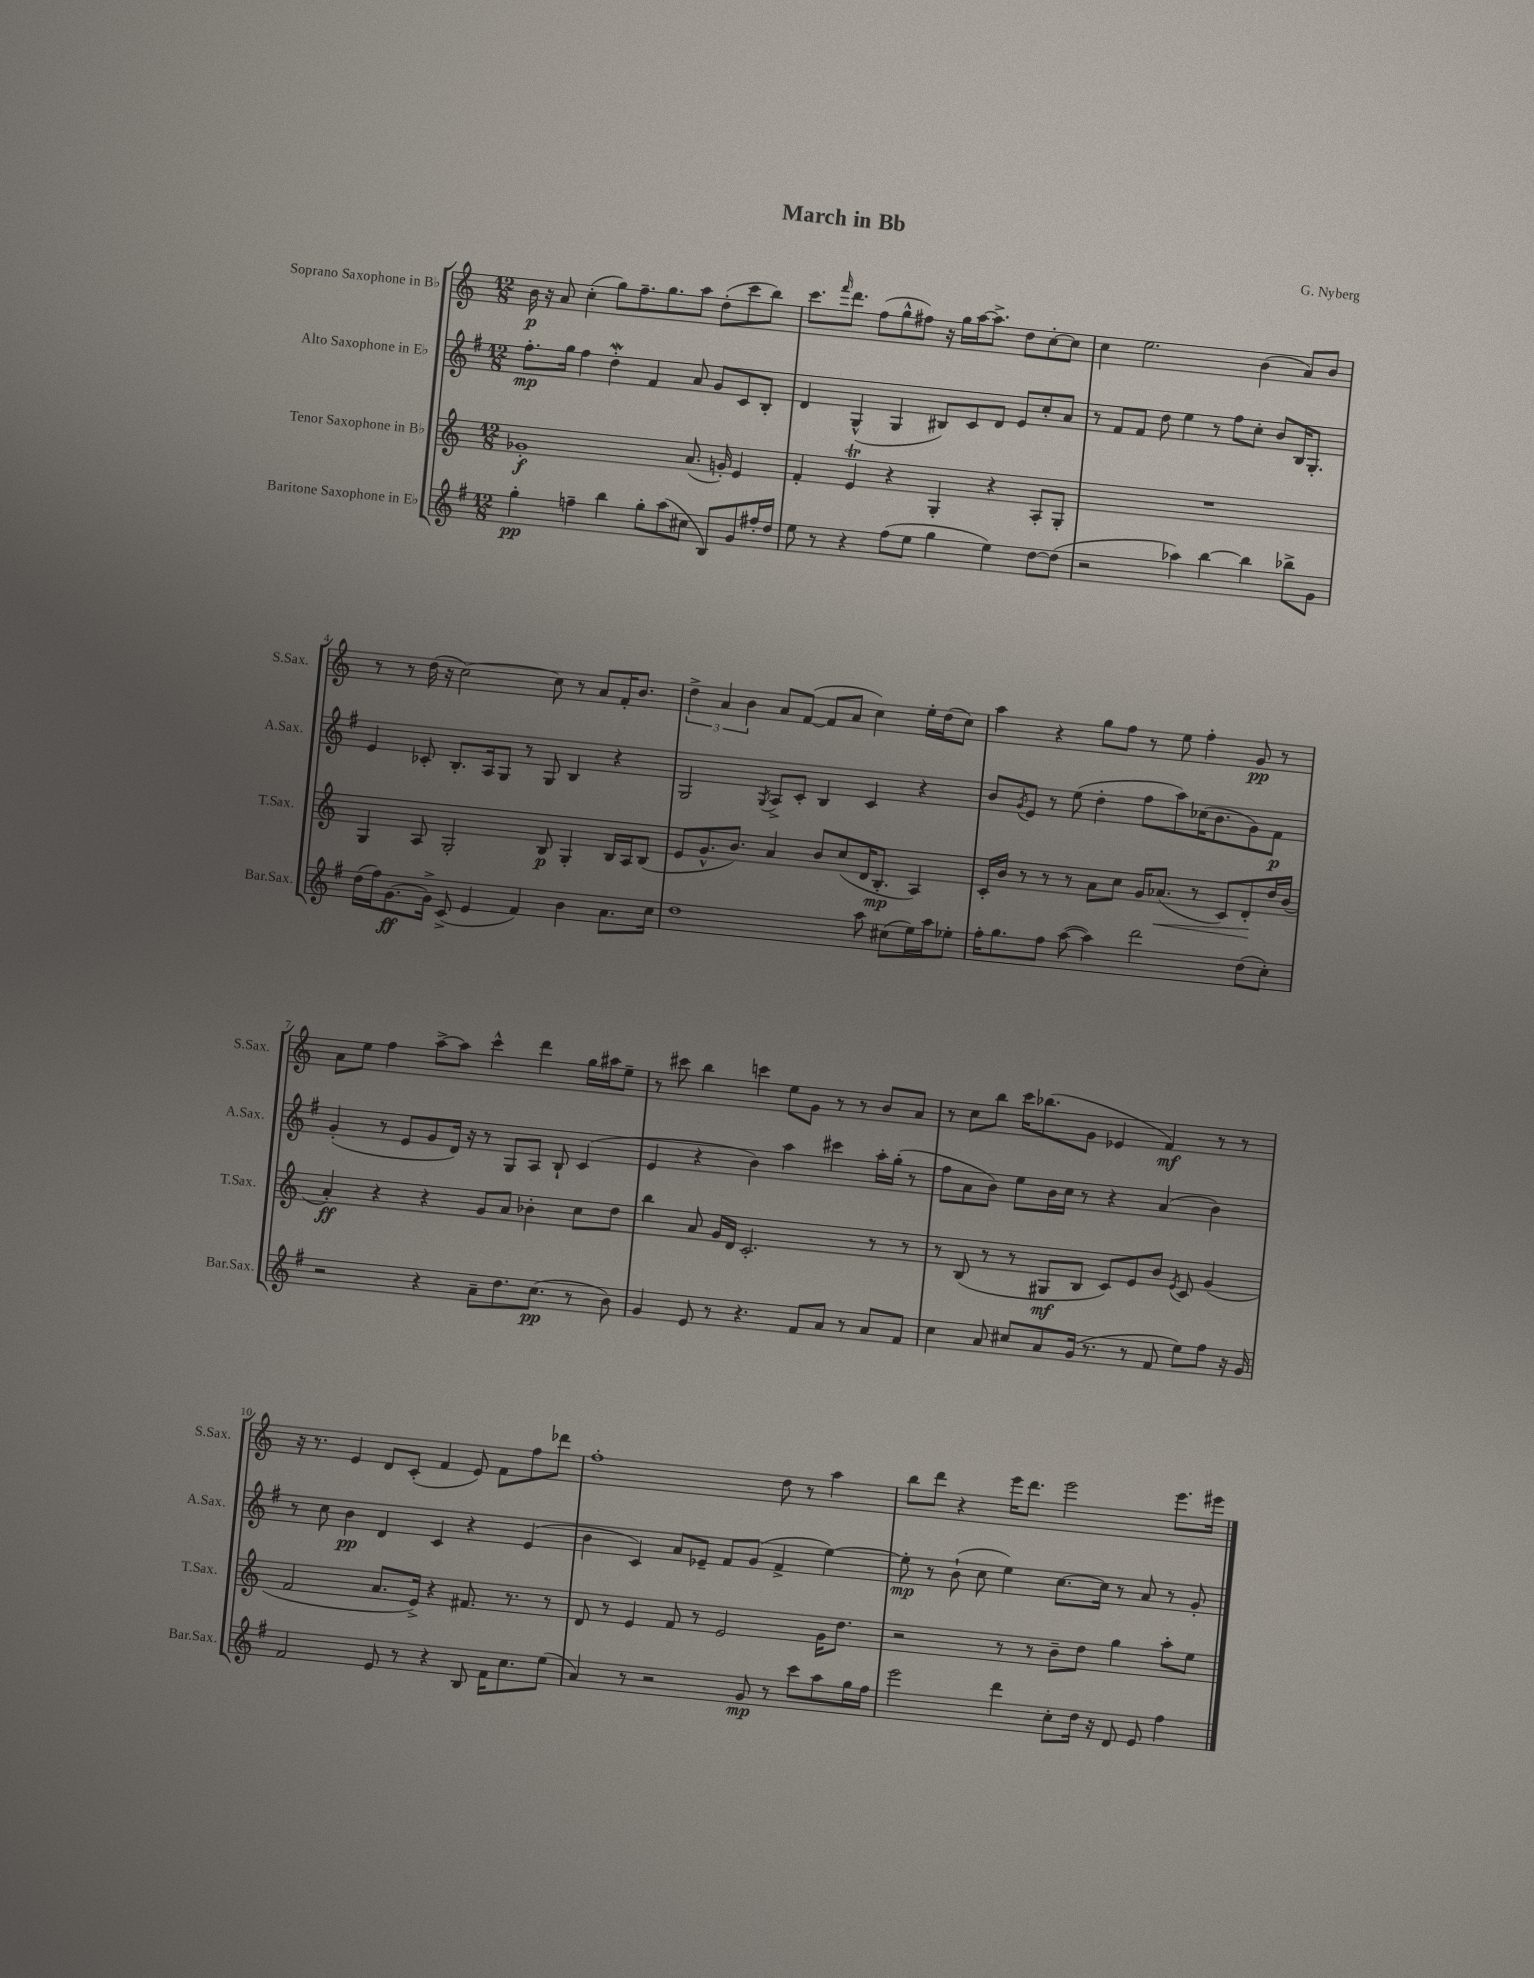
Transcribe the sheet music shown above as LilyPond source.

\header { title = "March in Bb" composer = "G. Nyberg" }
<<
\new StaffGroup <<
\new Staff = "s0" \with { instrumentName = "Soprano Saxophone in Bb" shortInstrumentName = "S.Sax." } {
    \clef treble \key c \major \numericTimeSignature \time 12/8
    b'16\p r16 a'8 c''4-.( g''8) f''8.-- g''8. a''8 d''8-.( c'''8 b''8) |
    c'''8. \grace { f'''16 } d'''8. f''8( g''8-^ fis''8) r16 g''16 a''16~ a''8.-> d''8 c''8~-. c''8 |
    c''4 e''2. b'4( a'8) b'8 |
    r8 r8 d''16( r16 c''2~) c''8 r8 a'8 f'16-. b'8. |
    \tuplet 3/2 { d''4-> a'4 b'4 } a'8 f'8~( f'8 a'8 c''4) e''16-. d''16( c''8) |
    a''4 r4 g''8 f''8 r8 e''8 f''4-. g'8\pp r8 |
    a'8 e''8 f''4 a''8~-> a''8 c'''4-^ d'''4 g''16 ais''16 e''8-- |
    r8 cis'''8 b''4 c'''4 e''8 g'8 r8 r8 b'8 a'8 |
    r8 c''8 b''8 c'''16 bes''8.( g'8 ees'4 f'4\mf) r8 r8 |
    r16 r8. e'4 d'8 c'8-.( f'4 e'8) f'8 f''8 des'''8 |
    f''1-. d''8 r8 a''4 |
    b''8 d'''8 r4 e'''16 d'''8. e'''2 e'''8. eis'''16 \bar "|." |
}
\new Staff = "s1" \with { instrumentName = "Alto Saxophone in Eb" shortInstrumentName = "A.Sax." } {
    \clef treble \key g \major \numericTimeSignature \time 12/8
    fis''8.-.\mp g''16 fis''4 d''4-.\mordent fis'4 a'8 g'8 c'8 b8-. |
    d'4 g4-^( g4 bis8) c'8 d'8 e'8 c''8-. a'8 |
    r8 fis'8 fis'8 d''8 e''4 r8 fis''8 c''8-. b'8 b16 g8.-. |
    e'4 ces'8-. b8.-. a16 g8 r8 g8 b4 r4 |
    g2 \acciaccatura { g8 } a8-> c'8-. b4 c'4 r4 |
    b'8 \acciaccatura { g'8 } e'8 r8 e''8( d''4-. fis''8 a''8) ces''16( b'8. g'8) fis'8\p |
    g'4-.( r8 e'8 g'8 d'16) r16 r8 g8 a8 b8-! c'4( |
    e'4 r4 b'4) a''4 cis'''4 a''16-. g''16-.( r8 |
    fis''8 a'8 b'8) e''8 b'16 c''16 r8 r4 a'4( b'4) |
    r8 c''8 b'4\pp d'4 c'4 r4 e'4( |
    b'4 c'4) a'8 ees'8-- fis'8 g'8( fis'4-> e''4~) |
    e''8-.\mp r8 b'8-!( c''8 e''4) c''8.~ c''16 r8 a'8 r8 g'8-. \bar "|." |
}
\new Staff = "s2" \with { instrumentName = "Tenor Saxophone in Bb" shortInstrumentName = "T.Sax." } {
    \clef treble \key c \major \numericTimeSignature \time 12/8
    ges'1-.\f a'8.( g'16-.) e'4 |
    f'4-. e'4\trill r4 g4-. r4 a8-. g8-. |
    R1. |
    g4 a8 g2-. b8\p g4-. b16 a16 b8( |
    e'8 g'8.-^ b'8.) a'4 b'8 c''8( d'16 b8.-.\mp a4) |
    c'16-. b'16 r8 r8 r8 a'8 c''8 g'16 aes'8.\<( r8 c'8) d'8-.\! d''16 b'16( |
    a'4-.\ff) r4 r4 g'8 a'8 bes'4-. c''8 d''8 |
    b''4 a'8 g'16 d'16 c'2.-. r8 r8 |
    r8 b8( r8 r8 gis8\mf b8 c'8) e'8 b'8 \acciaccatura { e'8 } c'8 g'4( |
    f'2 a'8. e'16->) r4 fis'8. r8. r8 |
    d'8 r8 e'4 f'8 r8 e'2 g'16 d''8. |
    r2 r8 r8 b'8-- d''8 g''4 a''8-. e''8 \bar "|." |
}
\new Staff = "s3" \with { instrumentName = "Baritone Saxophone in Eb" shortInstrumentName = "Bar.Sax." } {
    \clef treble \key g \major \numericTimeSignature \time 12/8
    g''4-.\pp f''4-- b''4 g''8-. a''8( cis''8 b8) g'8 fis''16-. d''16 |
    e''8 r8 r4 fis''8( e''8 g''4 e''4) d''8~ d''8( |
    r2 aes''4) b''4~ b''4 bes''8-> g'8 |
    d''16( fis''16) g'8.~\ff g'16-> c'8->( e'4 fis'4) b'4 a'8. c''16 |
    d''1 a''8 cis''8( e''16) a''16 ees''8-. |
    fis''16-. g''8. fis''8 a''8~( a''4) d'''2 d''8( c''8-.) |
    r2 r4 a'8-- d''8. c''8.\pp( r8 b'8) |
    g'4 e'8 r8 r4. fis'8 a'8 r8 a'8 fis'8 |
    c''4 a'8 cis''8 a'8 g'16( r8. r8 fis'8 e''8) fis''8 r16 g'16 |
    fis'2 e'8 r8 r4 b8 fis'16 c''8. e''8( |
    a'4) r8 r2 g'8\mp r8 c'''8 a''8 g''16 fis''16 |
    e'''2 d'''4 c''8-. d''16 r16 d'8 e'8 fis''4 \bar "|." |
}
>>
>>
